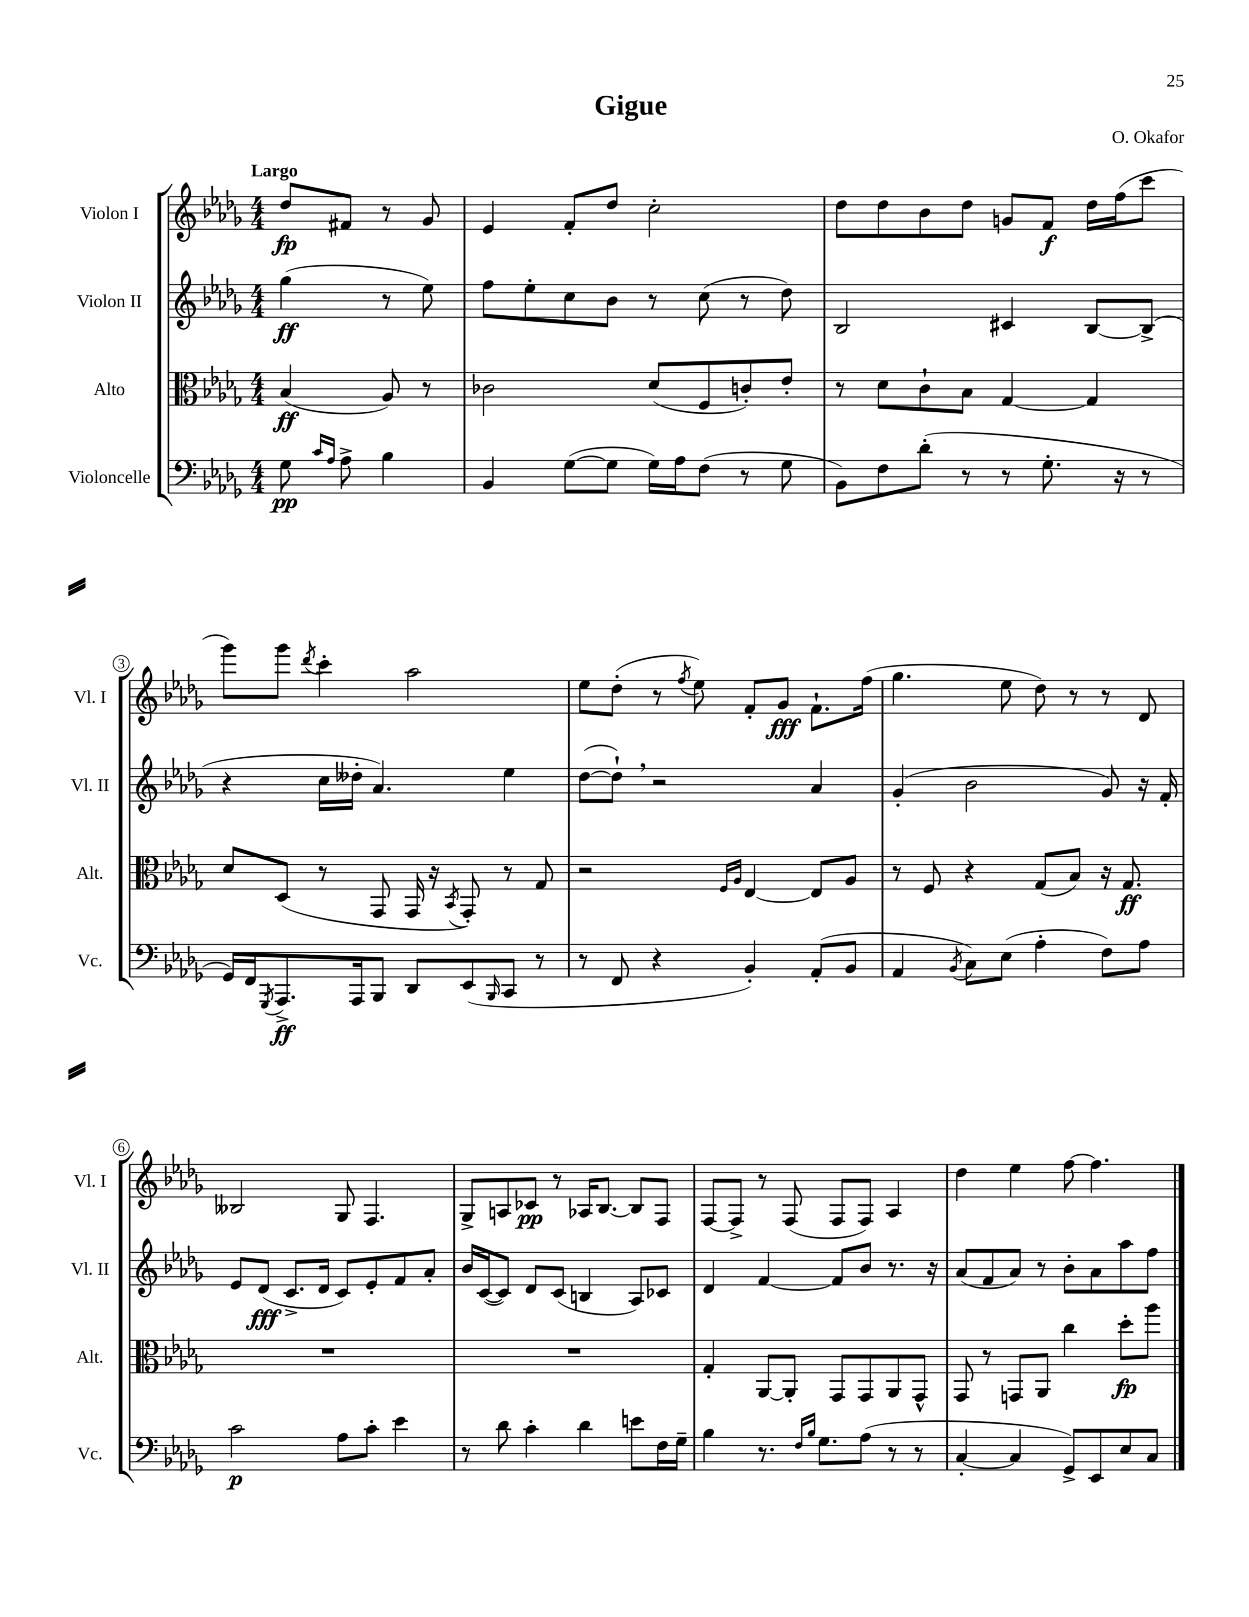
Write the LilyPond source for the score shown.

\header { title = "Gigue" composer = "O. Okafor" }
<<
\new StaffGroup <<
\new Staff = "s0" \with { instrumentName = "Violon I" shortInstrumentName = "Vl. I" } {
    \clef treble \key des \major \numericTimeSignature \time 4/4 \partial 2 \tempo "Largo"
    des''8\fp fis'8 r8 ges'8 |
    ees'4 f'8-. des''8 c''2-. |
    des''8 des''8 bes'8 des''8 g'8 f'8\f des''16 f''16( c'''8 |
    ges'''8) ges'''8 \acciaccatura { des'''8 } c'''4-. aes''2 |
    ees''8 des''8-.( r8 \acciaccatura { f''8 } ees''8) f'8-. ges'8\fff f'8.-! f''16( |
    ges''4. ees''8 des''8) r8 r8 des'8 |
    beses2 ges8 f4. |
    ges8-> a8 ces'8\pp r8 aes16 bes8.~ bes8 f8 |
    f8~ f8-> r8 f8( f8 f8) aes4 |
    des''4 ees''4 f''8~ f''4. \bar "|." |
}
\new Staff = "s1" \with { instrumentName = "Violon II" shortInstrumentName = "Vl. II" } {
    \clef treble \key des \major \numericTimeSignature \time 4/4 \partial 2
    ges''4\ff( r8 ees''8) |
    f''8 ees''8-. c''8 bes'8 r8 c''8( r8 des''8) |
    bes2 cis'4 bes8~ bes8->( |
    r4 c''16 deses''16-. aes'4.) ees''4 |
    des''8~( des''8-!) \breathe r2 aes'4 |
    ges'4-.( bes'2 ges'8) r16 f'16-. |
    ees'8 des'8\fff( c'8.-> des'16 c'8) ees'8-. f'8 aes'8-. |
    bes'16 c'16~( c'8) des'8 c'8( b4 aes8) ces'8 |
    des'4 f'4~ f'8 bes'8 r8. r16 |
    aes'8( f'8 aes'8) r8 bes'8-. aes'8 aes''8 f''8 \bar "|." |
}
\new Staff = "s2" \with { instrumentName = "Alto" shortInstrumentName = "Alt." } {
    \clef alto \key des \major \numericTimeSignature \time 4/4 \partial 2
    bes4\ff( aes8) r8 |
    ces'2 des'8( f8 c'8-.) ees'8-. |
    r8 des'8 c'8-! bes8 ges4~ ges4 |
    des'8 des8( r8 ges,8 ges,16 r16 \acciaccatura { bes,8 } ges,8-.) r8 ges8 |
    r2 \grace { f16 aes16 } ees4~ ees8 aes8 |
    r8 f8 r4 ges8( bes8) r16 ges8.\ff |
    R1 |
    R1 |
    ges4-. aes,8~ aes,8-. ges,8 ges,8 aes,8 ges,8-^ |
    ges,8 r8 g,8 aes,8 c''4 des''8-.\fp aes''8 \bar "|." |
}
\new Staff = "s3" \with { instrumentName = "Violoncelle" shortInstrumentName = "Vc." } {
    \clef bass \key des \major \numericTimeSignature \time 4/4 \partial 2
    ges8\pp \grace { c'16 aes16 } aes8-> bes4 |
    bes,4 ges8~( ges8 ges16) aes16 f8( r8 ges8 |
    bes,8) f8 des'8-.( r8 r8 ges8.-. r16 r8 |
    ges,16) f,16 \acciaccatura { ges,,8 } aes,,8.->\ff aes,,16 bes,,8 des,8 ees,8( \grace { bes,,16 } c,8 r8 |
    r8 f,8 r4 bes,4-.) aes,8-.( bes,8 |
    aes,4 \acciaccatura { bes,8 } c8) ees8( aes4-. f8) aes8 |
    c'2\p aes8 c'8-. ees'4 |
    r8 des'8 c'4-. des'4 e'8 f16 ges16-- |
    bes4 r8. \grace { f16 bes16 } ges8. aes8( r8 r8 |
    c4~-. c4 ges,8->) ees,8 ees8 c8 \bar "|." |
}
>>
>>
\layout { \context { \Score \override BarNumber.stencil = #(make-stencil-circler 0.1 0.3 ly:text-interface::print) } }
